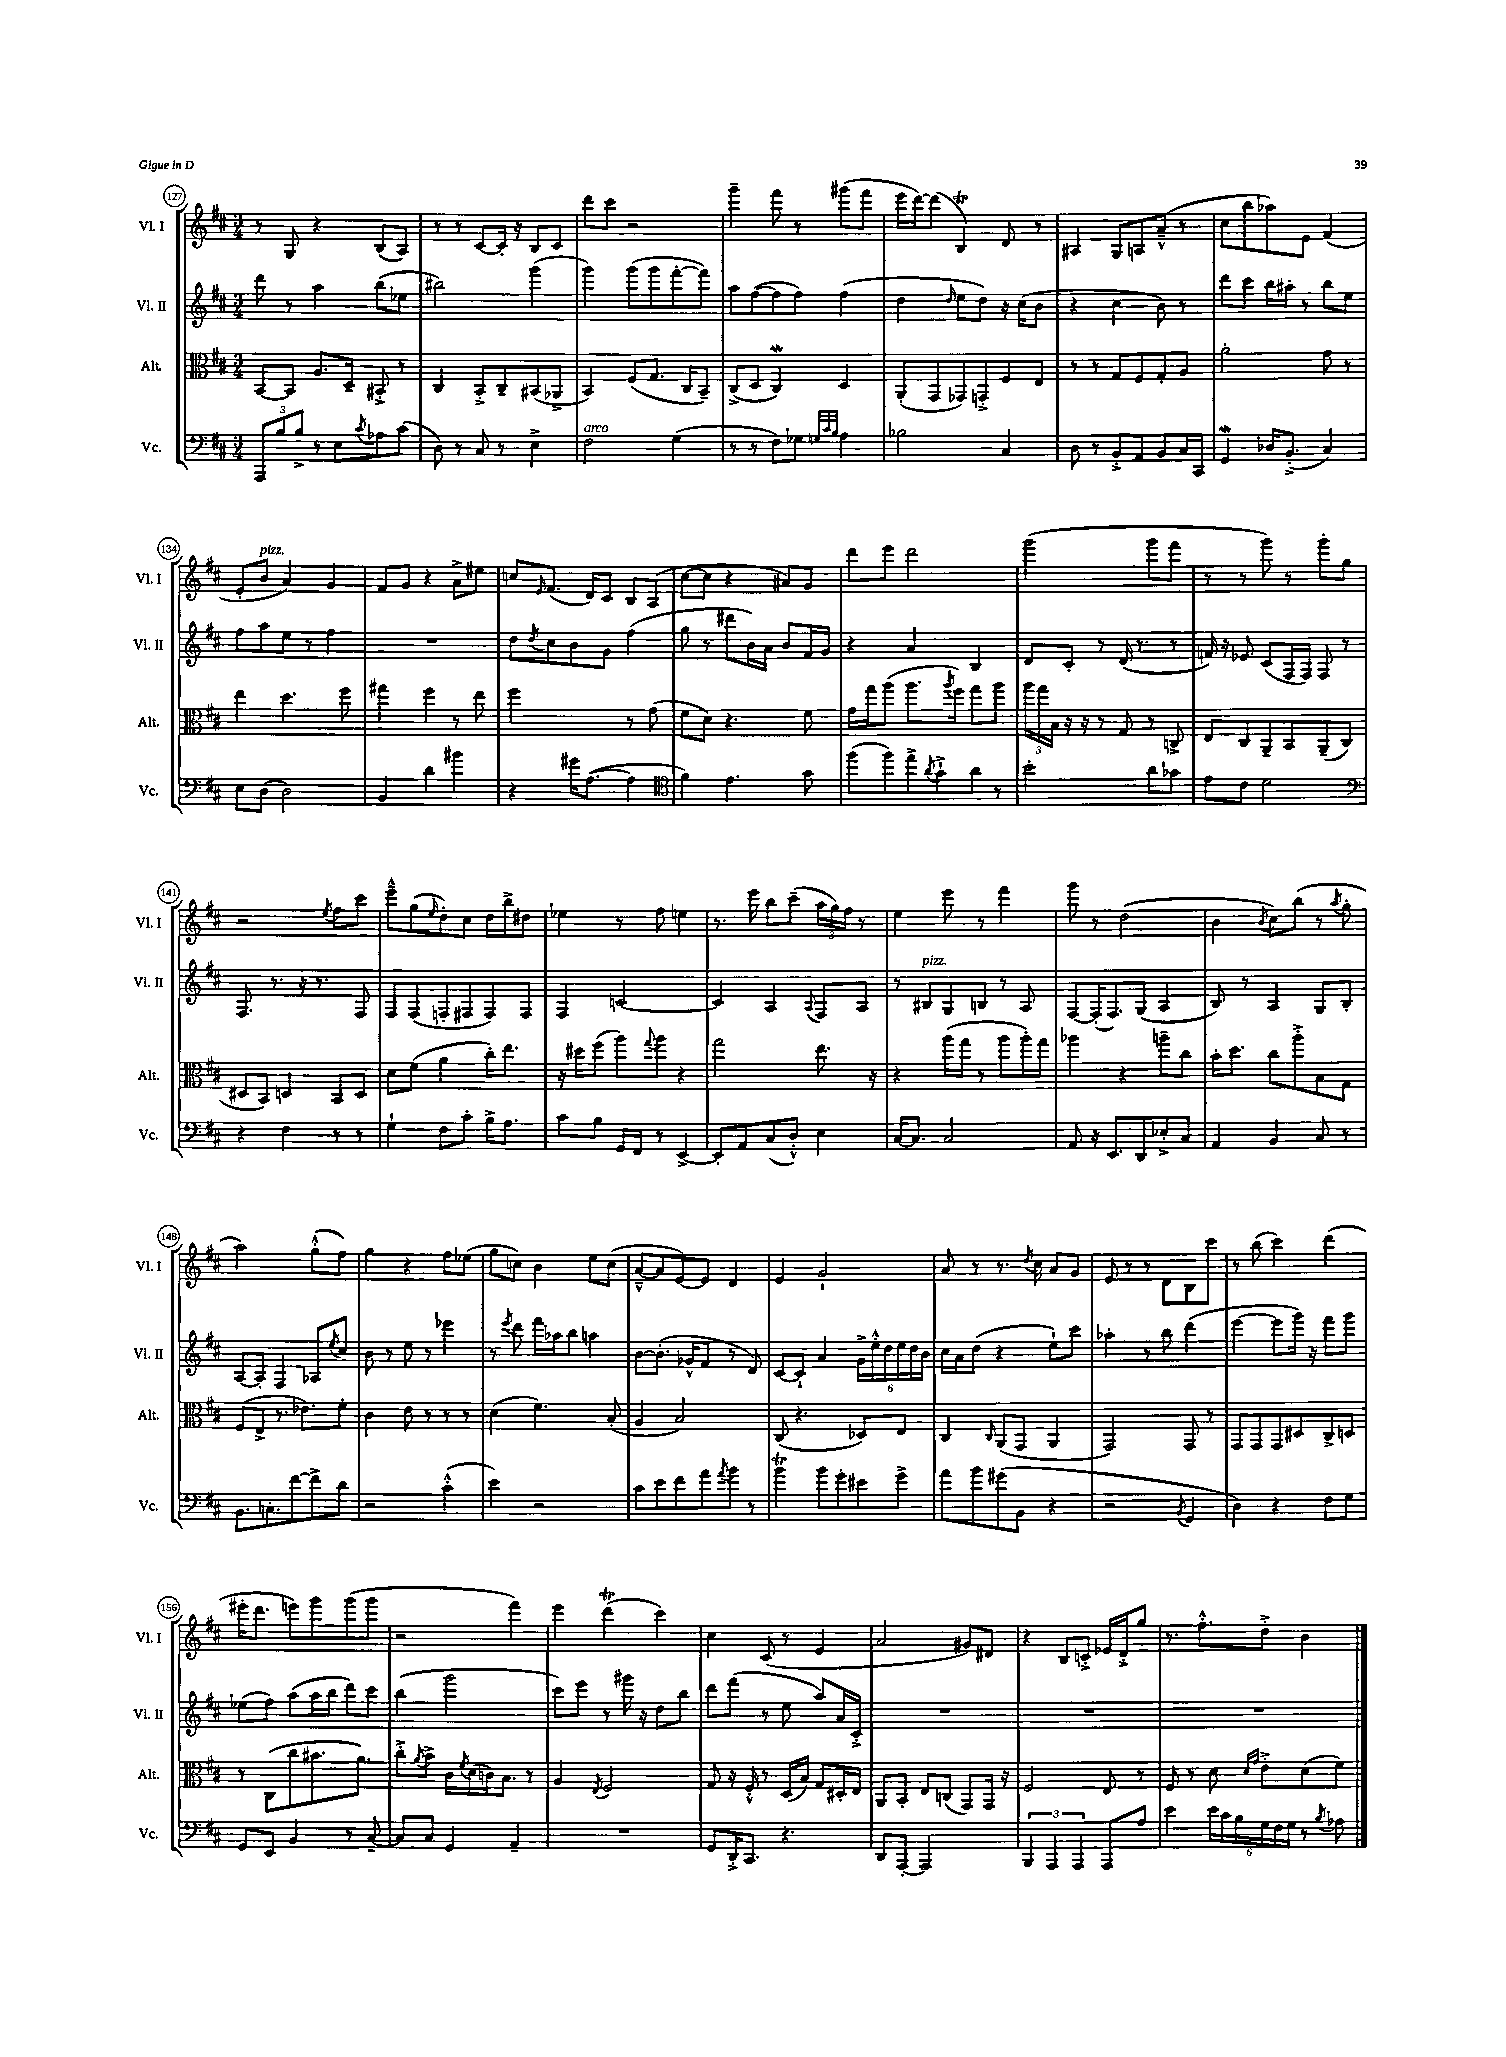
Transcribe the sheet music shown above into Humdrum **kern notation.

**kern	**kern	**kern	**kern
*staff4	*staff3	*staff2	*staff1
*clefF4	*clefC3	*clefG2	*clefG2
*k[f#c#]	*k[f#c#]	*k[f#c#]	*k[f#c#]
*M3/4	*M3/4	*M3/4	*M3/4
12AAA	[8BB	8ddd	8r
12B	.	.	.
.	8BB]	8r	8G
12B^	.	.	.
8r	8.A	4aa	4r
8E	.	.	.
.	16D~	.	.
8qc#	.	.	.
8A-	8BB#'^	(8bb	(8B
(8c#	8r	8ee-	8A)
=	=	=	=
8D)	4C#	2bb#)	8r
8r	.	.	8r
8C#	8BB'^	.	[8c#
8r	8C#~	.	16c#']
.	.	.	16r
4E^	(8BB#	(4ggg	8B
.	8AA-^	.	8c#
=	=	=	=
2F#	4BB)	4ggg)	8ddd
.	.	.	8ccc#
.	(8F#	(8ggg	2r
.	8.G	8ggg	.
(4G	.	[8fff#'	.
.	16C#	.	.
.	8BB~)	8fff#])	.
=	=	=	=
8r	(8C#^	8aa	4ggg~
8r	8D	([8ff#	.
8F#)	4C#)	8ff#]	8fff#
8G-	.	8ff#)	8r
32qqG	.	.	.
32qqc#	.	.	.
32qqB	.	.	.
4A	4D	(4ff#	(8ggg#
.	.	.	8fff#
=	=	=	=
2B-	(8AA'	4dd	16eee
.	.	.	[16ddd)
.	8GG	.	(8ddd]
.	.	16qqdd	.
.	8GG-)	8ee	4B)
.	8GG'^	8dd)	.
4C#	8F#	16r	8d
.	.	(16cc#	.
.	8E	8b	8r
=	=	=	=
8D	8r	4r	4A#
8r	8r	.	.
8BB'^	8G	4cc#	8G
8AA	8F#	.	8A
8BB	8G'	8b)	(8a~^^
16C#	8A	8r	8r
16CC#	.	.	.
=	=	=	=
4GG	2a'	8ddd	8cc#
.	.	8ccc#	8bb
16D-	.	16bb	8aa-)
(8.BB'^	.	16aa#'	.
.	.	8r	8e
4C#)	8g	8bb	(4f#
.	8r	8ee	.
=	=	=	=
8E	4ee	8ff#	8e'
(8D	.	8aa	8b
2D)	4.dd	8ee	4a)
.	.	8r	.
.	.	4ff#	4g
.	8ff#	.	.
=	=	=	=
4BB	4gg#	2.r	8f#
.	.	.	8g
4d	4ff#	.	4r
4b#	8r	.	8a^
.	8ee	.	8ee#
=	=	=	=
4r	2ff#	8dd	8cc
.	.	8qdd	16qqe
.	.	8cc#	(8.f#
16g#	.	8b	.
([8.A	.	.	16d)
.	.	8g	8c#
4A]	8r	(4ff#	8B
.	(8g	.	(8A
=	=	=	=
*clefC4	*	*	*
4f#)	8f#	8gg	[8cc#
.	8d)	8r	8cc#]
4.e	4.r	8ddd#	4r
.	.	16b)	.
.	.	16a	.
.	.	8b	8a#)
8g	8f#	16f#	8g
.	.	16g	.
=	=	=	=
(8ff#	16g	4r	8ddd
.	16gg	.	.
8ff#)	(8aa	.	8eee
8ee^	8.aa	4a	2ddd
8qa	.	.	.
8g`^	.	.	.
.	8qaa	.	.
.	16ff#)	.	.
8a	8gg	4B	.
8r	8aa	.	.
=	=	=	=
2b'	24aa	8d	(2ggg
.	24gg	.	.
.	24B	.	.
.	16r	8c#'	.
.	16r	.	.
.	8r	8r	.
.	8G	(16d	.
.	.	8.r	.
8a	8r	.	8ggg
8g-	8C^	8r	8fff#
=	=	=	=
8e	8E	16f)	8r
.	.	16r	.
8c#	8C#	8e-	8r
2d	8AA~	(8c#	8ggg)
.	8BB	16F#	8r
.	.	16F#)	.
.	(8AA~	8F#	8ggg'
.	8C#	8r	8gg
=	=	=	=
*clefF4	*	*	*
4r	8D#	8.F#	2r
.	8BB)	.	.
.	.	8.r	.
4F#	4D	.	.
.	.	16r	.
.	.	8.r	.
.	.	.	8qee
8r	8BB	.	8ff#
8r	8D	8F#	8ccc#
=	=	=	=
4G`	8d	8F#	8eee~^^
.	(8f#	(8F#	(8gg
.	.	.	16qqee
8F#	4a	8F'	8dd')
8c#'	.	8F#	8cc#
16B^	16cc#')	8F#)	16dd
8.A	8.ee	.	16bb^
.	.	8F#	8dd#
=	=	=	=
8c#	16r	4F#	4ee-
.	16dd#	.	.
8B	(8ff#	.	.
16GG	8aa)	[2c	8r
16FF#	.	.	.
.	8qqgg	.	.
8r	8aa	.	8ff#
[4EE^	4r	.	4ee
=	=	=	=
8EE']	2gg	4c]	8.r
8AA	.	.	.
.	.	.	16eee
(8C#	.	4A	8bb
8D'^^)	.	.	(8ccc#~
.	.	8qqA	.
4E	8.ee	8F#	24aa
.	.	.	24gg)
.	.	.	24ff#
.	.	8A	8r
.	16r	.	.
=	=	=	=
[16C#	4r	8r	4ee
8.C#]	.	.	.
.	.	8B#	.
2C#	(16aa	8G	8eee
.	16gg	.	.
.	8r	8B	8r
.	8aa	8r	4fff#
.	16aa')	8A	.
.	16gg	.	.
=	=	=	=
8AA	4aa-	[8F#	8ggg
16r	.	(16F#']	8r
8.EE	.	8.F#)	.
.	4r	.	(2dd
8DD	.	(8G	.
8E-'^	8aa~	4A	.
8C#	8cc#	.	.
=	=	=	=
4AA	16b'	8B)	4b
.	8.dd	.	.
.	.	8r	.
.	.	.	8qb
4BB	8cc#	4A	8cc#)
.	8aa'^	.	(8bb
8C#	8B	8G	8r
.	.	.	8qaa
8r	8G	8B'	8gg'
=	=	=	=
8.BB	(8F#	[8A	2aa)
.	8E^	8A']	.
8.C'	.	.	.
.	8.r	4F#	.
[8f#	.	.	.
.	8.e-)	.	.
8f#^]	.	8A-	(8gg'^^
.	.	8qee	.
8d	8f#'	8cc#	8ff#)
=	=	=	=
2r	4c#	8b	4gg
.	.	8r	.
.	8e	8ee	4r
.	8r	8r	.
(4c#'^^	8r	4eee-	8ff#
.	8r	.	(8ee-
=	=	=	=
4e)	(4d	8r	8gg
.	.	8qeee	.
.	.	8ddd	8cc)
2r	4.f#)	16fff#	4b
.	.	16aa-	.
.	.	8bb	.
.	.	4aa	8ee
.	(8B'	.	(8cc
=	=	=	=
8c#	4A	[8b	[8a~^^
8e	.	(8.b']	8a]
8f#	2B)	.	[8e)
.	.	16g-^^	.
8a	.	8f#	8e]
8qa	.	.	.
8b	.	8r	4d
8r	.	8d)	.
=	=	=	=
4b	(8C#	[8c#	4e
.	4.r	8c#`]	.
8b	.	4a	2g`
8g'	.	.	.
8e#	8D-)	24g^	.
.	.	24ee'^^	.
.	.	24dd	.
8g^	8E	24ee	.
.	.	24dd	.
.	.	24b	.
=	=	=	=
8a	4C#	16cc#	8a
.	.	16a	.
8b	.	(8dd	8r
.	16qqC#	.	.
(8g#	(8AA	4r	8.r
8BB	8GG	.	.
.	.	.	8qdd
.	.	.	16cc#
4r	4AA	8ee`)	8a
.	.	8ccc#	8g
=	=	=	=
2r	2GG)	4aa-'	8e
.	.	.	8r
.	.	8r	8r
.	.	8bb	8d
8qBB	.	.	.
4GG	8GG	(4ddd	8B
.	8r	.	8ccc#
=	=	=	=
4D)	8GG	[4eee	8r
.	8GG	.	(8bb
4r	8GG	8eee]	4ccc#)
.	8D#	16ggg)	.
.	.	16r	.
8F#	8C#^	8fff#	(4ddd
8G	8D	8ggg	.
=	=	=	=
8GG	8r	(8ee-	16eee#'
.	.	.	8.ddd
8EE	(8C#	8ff#)	.
4BB	8cc#	(8aa	8eee)
.	8.b#	16aa	8ggg
.	.	16bb	.
8r	.	8ddd)	(8ggg
.	8.a)	.	.
[8C#~	.	8ccc#	8ggg
=	=	=	=
8C#]	8cc#'^	(4bb	2r
.	8qa	.	.
8C#	8b^	.	.
4GG	16c#	2ggg	.
.	8qf#	.	.
.	(16d	.	.
.	16c)	.	.
.	8.B	.	.
4AA~	.	.	4fff#)
.	8r	.	.
=	=	=	=
2.r	4A	8ccc#)	4eee
.	.	8eee	.
.	8qE	.	.
.	2F#	8r	(4ddd
.	.	16ggg#	.
.	.	16r	.
.	.	8dd	4ccc#)
.	.	8bb	.
=	=	=	=
8GG	8G	8ddd	4cc#
16DD'^	16r	(8fff#	.
8.CC#	16F#'^^	.	.
.	8r	8r	(8c#
4.r	(16D	8ee	8r
.	16B)	.	.
.	8G	8aa)	4e
.	16D#'	16a	.
.	16E	16c#'^	.
=	=	=	=
8DD	8AA	2.r	2a
[8AAA'	8BB'	.	.
2AAA]	8E	.	.
.	(8C	.	.
.	8GG)	.	8g#)
.	16GG	.	8d#
.	16r	.	.
=	=	=	=
6BBB	2F#	2.r	4r
6AAA	.	.	.
.	.	.	8B
6AAA	.	.	.
.	.	.	8c'^
8AAA	8E	.	16e-
.	.	.	16d'^
8A	8r	.	8gg
=	=	=	=
4e	8F#	2.r	8.r
.	8r	.	.
.	.	.	8.ff#'^^
24e	8d	.	.
24c#	.	.	.
24B	.	.	.
.	16qqd	.	.
.	16qqg	.	.
24G	8e'^	.	8dd'^
24F#	.	.	.
24G	.	.	.
8r	(8d	.	4b
8qB	.	.	.
8A-	8f#)	.	.
==	==	==	==
*-	*-	*-	*-
